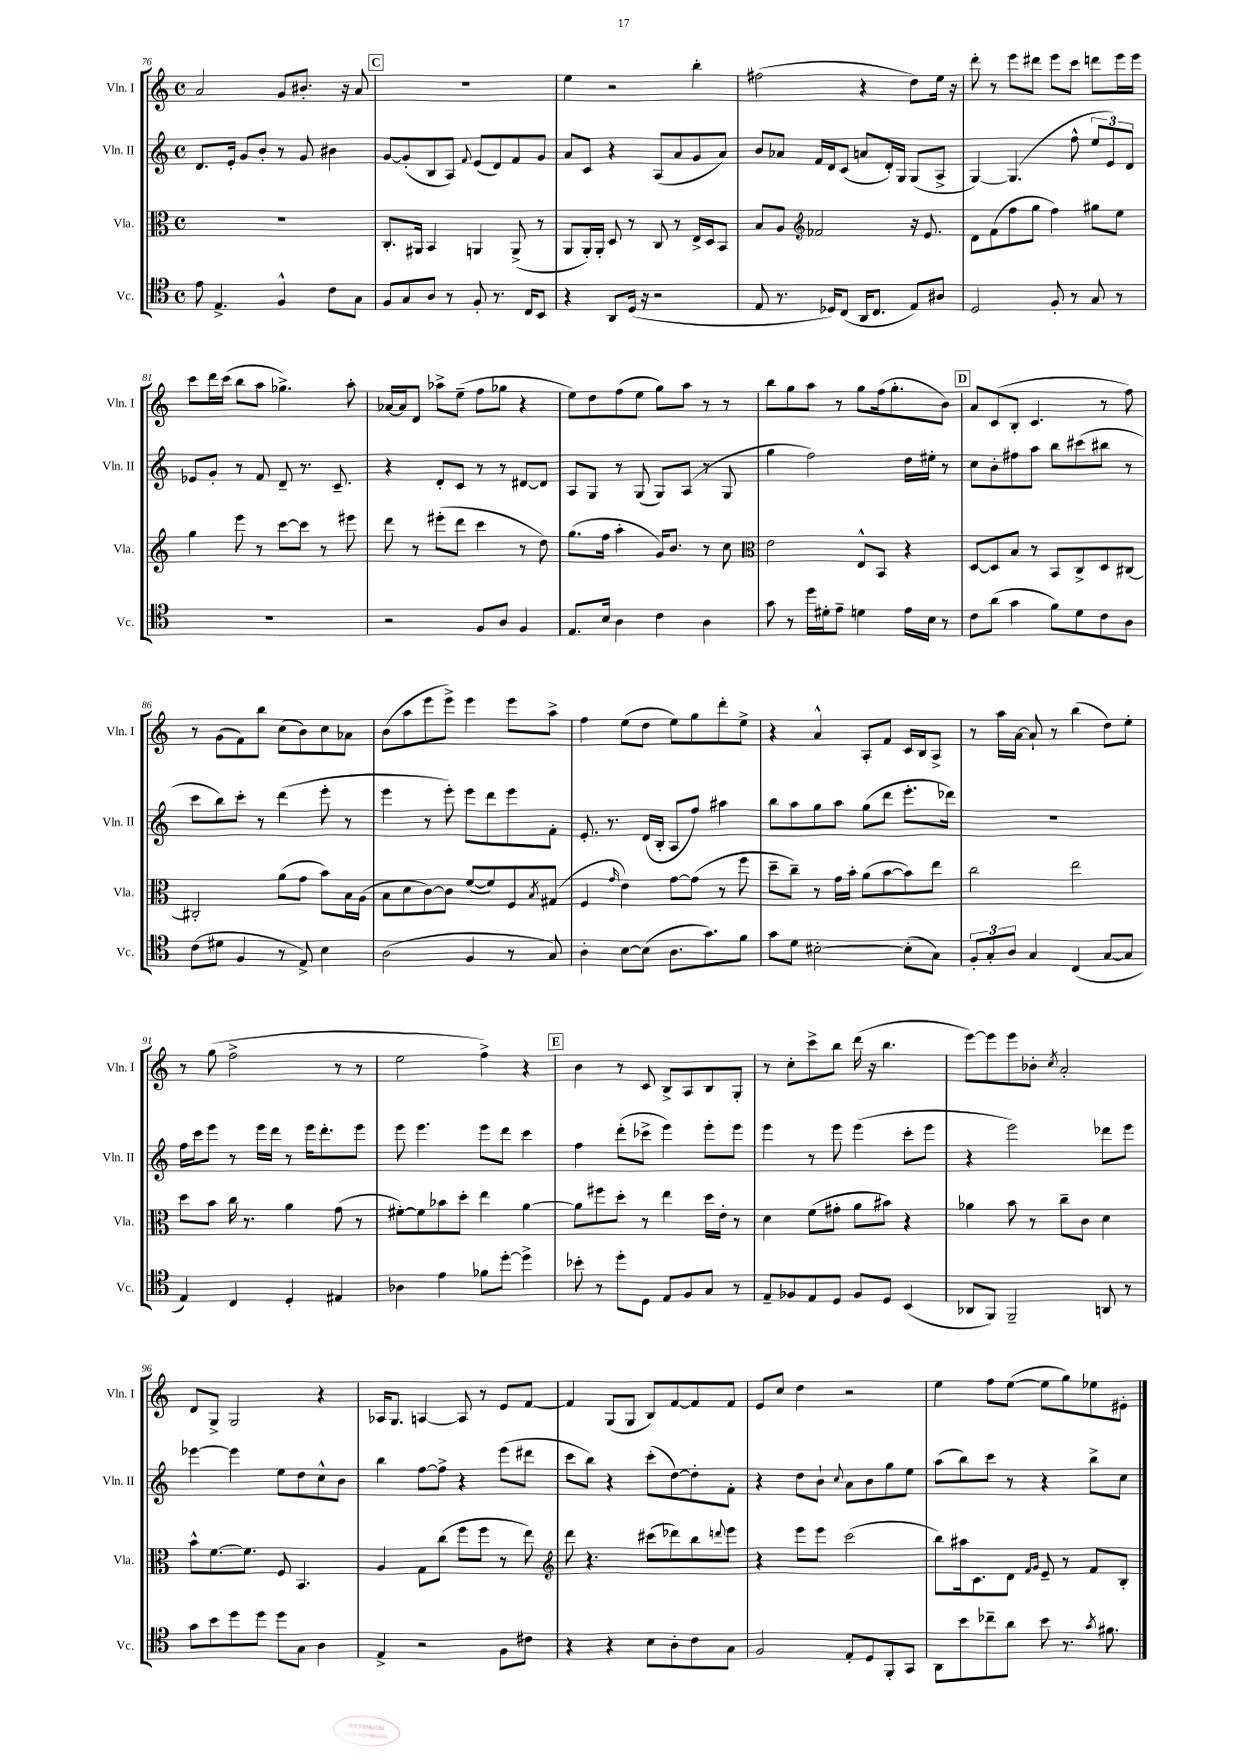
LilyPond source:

<<
\new StaffGroup <<
\new Staff = "s0" \with { instrumentName = "Vln. I" shortInstrumentName = "Vln. I" } {
    \clef treble \key c \major \defaultTimeSignature \time 4/4
    a'2 g'8 bis'8.-. r16 a'8 |
    \mark \markup { \box "C" } r1 |
    e''4 r2 b''4-. |
    fis''2( r4 d''8) e''16 r16 |
    d'''8-. r8 e'''8 dis'''8 e'''8 c'''8 d'''8 e'''16 e'''16 |
    c'''8 d'''16 c'''16( b''8 a''8 ges''4.->) a''8-. |
    aes'16~ aes'16 d'8 aes''8-> e''8--( f''8 ges''8 r4 |
    e''8) d''8 f''8( e''8 g''8) a''8 r8 r8 |
    b''8 g''8 a''8 r8 g''8 f''16( g''8.-. b'8) |
    \mark \markup { \box "D" } a'8 c'8( b8-. c'4. r8 f''8) |
    r8 g'8( f'8) b''8 c''8( b'8) c''8 aes'8 |
    b'8( a''8 e'''8 e'''8->) e'''4 e'''8 a''8-> |
    f''4 e''8( d''8 e''8) g''8 d'''8-. e''8-> |
    r4 a'4-^ a8-. f'8 c'16 b16 a8-> |
    r8 a''16 a'16~ a'8-! r8 b''4( d''8) e''8-. |
    r8 g''8( f''2-> r8 r8 |
    e''2 f''4->) r4 |
    \mark \markup { \box "E" } b'4 r8 c'8 b8-> a8 b8 g8-. |
    r8 c''8-. c'''8-> b''8 d'''16( r16 b''4. |
    e'''8~) e'''8 e'''8 bes'8-. \acciaccatura { c''8 } a'2-. |
    d'8 g8-> g2 r4 |
    aes16 g8. a4~ a8 r8 e'8 f'8~ |
    f'4 g8( g8 b8) f'8~ f'8 f'8 |
    e'8 c''8 d''4 r2 |
    e''4 f''8 e''8~( e''8 g''8) ees''8 eis'8-. \bar "|." |
}
\new Staff = "s1" \with { instrumentName = "Vln. II" shortInstrumentName = "Vln. II" } {
    \clef treble \key c \major \defaultTimeSignature \time 4/4
    d'8. e'16-. g'8 b'8-. r8 g'8 bis'4 |
    \mark \markup { \box "C" } g'8~ g'8-.( b8 a8) \appoggiatura { f'8 } e'8( d'8) f'8 g'8 |
    a'8 c'8 r4 a8( a'8 g'8 a'8) |
    b'8 aes'8 f'16 d'16 c'8( a'8 d'16-.) g16 g8( a8-> |
    g4~) g4.( f''8-^ \tuplet 3/2 { e''8 e'8) d'8 } |
    ees'8 g'8-. r8 f'8 d'8-- r8. c'8.-- |
    r4 d'8-. c'8 r8 r8 dis'8~ dis'8 |
    a8 g8 r8 g8( g8) a8( r8 g8 |
    g''4 f''2) d''16 eis''16-. r8 |
    \mark \markup { \box "D" } c''8 b'8-. fis''8 a''8 b''8 cis'''8( bis''8 r8 |
    c'''8 b''8) c'''8-. r8 d'''4( e'''8-. r8 |
    e'''4 r8 e'''8-.) e'''8 d'''8 e'''8 f'8-. |
    e'8.-. r8. d'16( b16-. a8 f''8) ais''4 |
    b''8 a''8 g''8 a''8 g''8( d'''8 e'''8.-. des'''16) |
    R1 |
    f''16 c'''16 e'''8 r8 e'''16 d'''16 r8 e'''16 d'''8.-. e'''8 |
    e'''8 e'''4. e'''8 d'''8 c'''4 |
    \mark \markup { \box "E" } f''4 d'''8-.( ces'''8-> e'''4) e'''8-. e'''8 |
    e'''4 r8 e'''8 e'''4( c'''8-. e'''8 |
    r4 e'''2) des'''8 e'''8 |
    ees'''4~ ees'''4 e''8 d''8 c''8-^ b'8 |
    b''4 f''8~ f''8-> r4 e'''8( dis'''8 |
    c'''8 b''8) r4 c'''8-.( d''8~) d''8-. f'8-. |
    r4 d''8 b'8-! \appoggiatura { c''8 } a'8 b'8 g''8 e''8 |
    a''8( b''8) c'''8 r8 r4 b''8-> c''8 \bar "|." |
}
\new Staff = "s2" \with { instrumentName = "Vla." shortInstrumentName = "Vla." } {
    \clef alto \key c \major \defaultTimeSignature \time 4/4
    R1 |
    \mark \markup { \box "C" } c8.-. ais,16 b,4 a,4 a,8->( r8 |
    a,8 a,16-.) a,16-. d8 r8 c8 r8 e16-> d16 b,8 |
    b8 a8 \clef treble fes'2 r16 e'8. |
    d'8 f'8( f''8 g''8 f''4) gis''8 e''8 |
    g''4 e'''8 r8 c'''8~ c'''8 r8 eis'''8 |
    d'''8 r8 eis'''8-.( d'''8 c'''4 r8 d''8) |
    g''8.( f''16 a''4-. g'16) b'8. r8 c''8 |
    \clef alto e'2 e8-^ b,8 r4 |
    \mark \markup { \box "D" } d8~ d8 b8 r8 b,8 c8-> d8 cis8~ |
    cis2-. a'8( g'8 b'8) b16 a16( |
    b8 d'8 c'8~) c'8 f'8~( f'8) f8 \acciaccatura { b8 } gis8( |
    f4 \grace { g'16 } e'4) g'8~ g'8( r8 f''8 |
    d''8-- c''8--) r8 g'16 b'16-. a'8( b'8~ b'8) e''8 |
    c''2 e''2 |
    d''8 b'8 c''16 r8. a'4 g'8( r8 |
    fis'8~-.) fis'8 bes'8 d''8-. e''4 a'4~ |
    \mark \markup { \box "E" } a'8 fis''8 d''8-. r8 e''4 d''16 e'16-. r8 |
    d'4 f'8( gis'8-. a'8 bis'8) r4 |
    aes'4 b'8 r8 c''8-- c'8 d'4 |
    b'8-^ f'8.~ f'8. f8 b,4. |
    a4 g8 c''8( f''8 f''8 r8 e''8) |
    \clef treble d'''8 r4. cis'''8( des'''8) b''8 \appoggiatura { d'''8 } e'''8 |
    r4 e'''8 e'''8 c'''2( |
    b''8) ais''16 c'8. d'8 \grace { f'16 g'16 } e'8-- r8 f'8 b8-. \bar "|." |
}
\new Staff = "s3" \with { instrumentName = "Vc." shortInstrumentName = "Vc." } {
    \clef tenor \key c \major \defaultTimeSignature \time 4/4
    e'8 e4.-> f4-^ c'8 g8 |
    \mark \markup { \box "C" } f8 g8 a8 r8 f8-. r8. c16 b,8 |
    r4 a,8 d16( r16 r2 |
    e8 r8. des16) c8( a,16 c8. e8) ais8 |
    d2 f8-. r8 g8 r8 |
    R1 |
    r2 f8 a8 f4 |
    e8. b16 a4 c'4 a4 |
    g'8 r8 d''16 dis'16-. e'8-- d'4 e'16 b16 r8 |
    \mark \markup { \box "D" } c'8 a'8( g'4 f'8) d'8 c'8 a8 |
    c'8( dis'8 f4 r8 e8->) b4 |
    a2( f4 r8 g8) |
    a4-. b8~ b8( a8. g'8.) f'8 |
    g'8 d'8 bis2~-. bis8-.( g8) |
    \tuplet 3/2 { f8-. g8-. a8 } g4 c4( g8~ g8 |
    e4) c4 d4-. eis4 |
    aes4 e'4 fes'8 d''8~-. d''4-> |
    \mark \markup { \box "E" } bes'8-. r8 d''8-. d8 e8 f8 g8 r8 |
    e8-- fes8 e8 d8 fes8 d8 b,4( |
    aes,8 f,8) f,2-- a,8 r8 |
    g'8 b'8 d''8 d''8 d''8 g8 a4 |
    e4-> r2 f8 cis'8 |
    r4 r4 b8 a8-. c'8 g8 |
    f2 e8-. d8 f,8-. g,8 |
    a,8 b'8 ces''8-- a'8 b'8 r8. \acciaccatura { g'8 } fis'8. \bar "|." |
}
>>
>>
\layout { \context { \Score currentBarNumber = #76 } }
